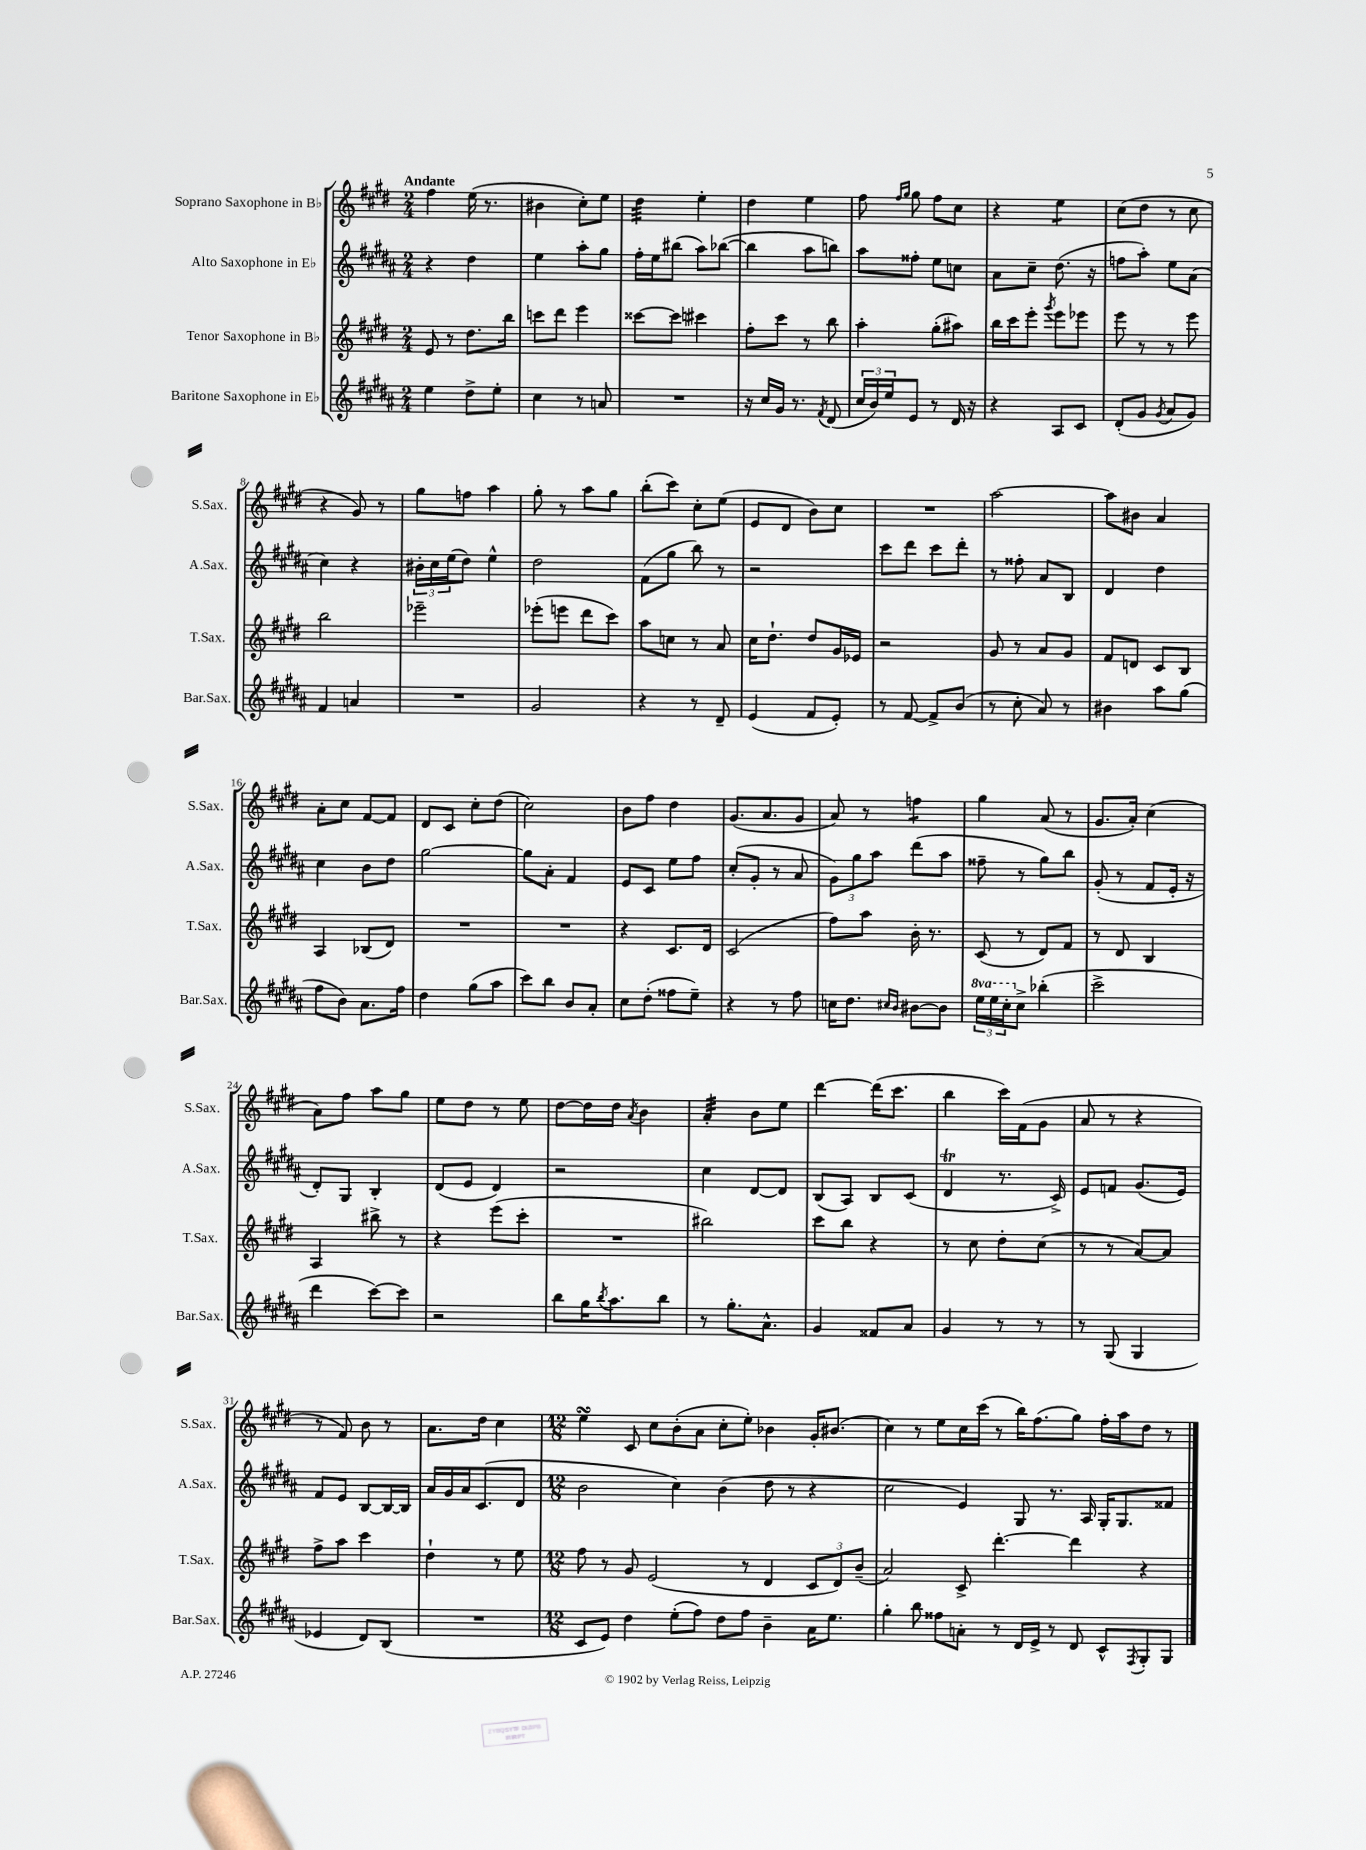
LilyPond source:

<<
\new StaffGroup <<
\new Staff = "s0" \with { instrumentName = "Soprano Saxophone in Bb" shortInstrumentName = "S.Sax." } {
    \clef treble \key e \major \numericTimeSignature \time 2/4 \tempo "Andante"
    fis''4 e''16( r8. |
    bis'4 cis''8-.) e''8 |
    dis''4:32 e''4-. |
    dis''4 e''4 |
    fis''8 \grace { fis''16 gis''16 } gis''8 fis''8 cis''8 |
    r4 e''4:8 |
    cis''8( dis''8 r8 cis''8 |
    r4 gis'8) r8 |
    gis''8 f''8 a''4 |
    gis''8-. r8 a''8 gis''8 |
    b''8-.( cis'''8) cis''8-. e''8( |
    e'8 dis'8 b'8) cis''8 |
    R2 |
    a''2~ |
    a''8 bis'8 a'4 |
    a'8-. cis''8 fis'8~ fis'8 |
    dis'8 cis'8 cis''8-. dis''8( |
    cis''2) |
    b'8 fis''8 dis''4 |
    gis'8.( a'8. gis'8 |
    a'8) r8 f''4:8 |
    gis''4 a'8( r8 |
    gis'8. a'16-.) cis''4( |
    a'8) fis''8 a''8 gis''8 |
    e''8 dis''8 r8 e''8 |
    dis''8~ dis''16 dis''16 \acciaccatura { a'8 } b'4 |
    a'4:32-. b'8 e''8 |
    dis'''4~ dis'''16( cis'''8. |
    b''4 cis'''16) fis'16( gis'8 |
    a'8 r8 r4 |
    r8 fis'8) b'8 r8 |
    a'8. dis''16 cis''4 |
    \numericTimeSignature \time 12/8 e''4\turn cis'8 cis''8 b'8-.( a'8 cis''8-. e''8-.) bes'4 gis'16-. bis'8.( |
    cis''4) r8 e''8 cis''16 cis'''16( r8 b''16) fis''8.( gis''8) fis''16-. a''16 dis''8 r8 \bar "|." |
}
\new Staff = "s1" \with { instrumentName = "Alto Saxophone in Eb" shortInstrumentName = "A.Sax." } {
    \clef treble \key b \major \numericTimeSignature \time 2/4
    r4 dis''4 |
    e''4 ais''8-. gis''8 |
    fis''16-. e''16 bis''8( ais''8) bes''8~( |
    bes''4 ais''8 b''8) |
    ais''8 fisis''8-. e''8 c''8 |
    ais'8 cis''8-- dis''8.( r16 |
    f''8 ais''8-.) e''8 ais'8( |
    cis''4) r4 |
    \tuplet 3/2 { bis'16-. cis''16 e''16( } dis''8) e''4-^ |
    dis''2 |
    fis'8( gis''8 b''8) r8 |
    r2 |
    cis'''8 dis'''8 cis'''8 dis'''8-. |
    r8 fisis''8-. ais'8 b8 |
    dis'4 dis''4 |
    cis''4 b'8 dis''8 |
    gis''2~ |
    gis''8 ais'8-. fis'4 |
    e'8 cis'8 e''8 fis''8 |
    cis''8-.( gis'8-. r8 ais'8 |
    \tuplet 3/2 { gis'8) gis''8 ais''8 } dis'''8( ais''8 |
    fisis''8-- r8 gis''8) b''8 |
    gis'8-.( r8 fis'8 e'16-. r16 |
    dis'8-.) gis8 b4-. |
    dis'8( e'8 dis'4) |
    r2 |
    cis''4 dis'8~ dis'8 |
    b8( ais8) b8 cis'8( |
    dis'4\trill r8. cis'16->) |
    e'8 f'8 gis'8.( e'16) |
    fis'8 e'8 b8~ b16~ b16 |
    ais'16 gis'16 ais'16 cis'8.( dis'8 |
    \numericTimeSignature \time 12/8 b'2 cis''4) b'4( dis''8 r8 r4 |
    cis''2 e'4) gis8 r8. ais16 gis16-. gis8. fisis'8 \bar "|." |
}
\new Staff = "s2" \with { instrumentName = "Tenor Saxophone in Bb" shortInstrumentName = "T.Sax." } {
    \clef treble \key e \major \numericTimeSignature \time 2/4
    e'8 r8 dis''8. b''16 |
    c'''8 dis'''8 e'''4 |
    cisis'''8~ cisis'''8 cis'''4 |
    fis''8-. cis'''8 r8 b''8 |
    a''4-. gis''8-.( ais''8) |
    b''16 cis'''16 e'''8-. \acciaccatura { gis'''8 } e'''8 ees'''8 |
    e'''8 r8 r8 e'''8 |
    b''2 |
    ees'''2-- |
    ees'''8-.( e'''8 dis'''8 cis'''8) |
    a''8 c''8 r8 a'8 |
    cis''16 dis''8.-! dis''8 gis'16 ees'16 |
    r2 |
    gis'8 r8 a'8 gis'8 |
    fis'8 d'8 cis'8 b8 |
    a4 bes8( dis'8) |
    R2 |
    R2 |
    r4 cis'8. dis'16 |
    cis'2( |
    fis''8) a''8 b'16-. r8. |
    cis'8( r8 dis'8) fis'8 |
    r8 dis'8 b4 |
    a4 bis''8-> r8 |
    r4 e'''8( cis'''8-. |
    R2 |
    bis''2) |
    cis'''8 b''8 r4 |
    r8 cis''8 dis''8-. cis''8( |
    r8 r8 a'8~) a'8 |
    fis''8-> a''8 cis'''4 |
    dis''4-! r8 e''8 |
    \numericTimeSignature \time 12/8 fis''8 r8 gis'8 e'2( r8 dis'4 \tuplet 3/2 { cis'8 dis'8) b'8--( } |
    a'2) cis'8-> dis'''4.~-. dis'''4 r4 \bar "|." |
}
\new Staff = "s3" \with { instrumentName = "Baritone Saxophone in Eb" shortInstrumentName = "Bar.Sax." } {
    \clef treble \key b \major \numericTimeSignature \time 2/4 \set Staff.ottavationMarkups = #ottavation-simple-ordinals
    e''4 dis''8-> e''8-. |
    cis''4 r8 a'8 |
    R2 |
    r16 cis''16 gis'16 r8. \acciaccatura { fis'8 } dis'8( |
    \tuplet 3/2 { cis''16 b'16) e''16 } e'8 r8 dis'16 r16 |
    r4 ais8 cis'8 |
    dis'8-.( gis'8 \acciaccatura { gis'8 } ais'8 gis'8) |
    fis'4 a'4 |
    R2 |
    gis'2 |
    r4 r8 dis'8-- |
    e'4( fis'8 e'8-.) |
    r8 fis'8~ fis'8-> b'8( |
    r8 cis''8-. ais'8) r8 |
    bis'4 ais''8 gis''8( |
    fis''8 b'8) ais'8. fis''16 |
    dis''4 gis''8( ais''8 |
    cis'''8) b''8 b'8 ais'8-. |
    cis''8 dis''8-.( fisis''8 e''8--) |
    r4 r8 fis''8 |
    c''16 dis''8. \grace { cis''16 b'16 } bis'8~ bis'8 |
    \tuplet 3/2 { \ottava #1 e'''16 e'''16 cis'''16-. \ottava #0 } cis''8-> bes''4-.( |
    cis'''2-> |
    dis'''4 cis'''8~) cis'''8 |
    r2 |
    b''8 gis''16 \acciaccatura { b''8 } ais''8. b''8 |
    r8 gis''8.-. ais'8.-^ |
    gis'4 fisis'8 ais'8 |
    gis'4 r8 r8 |
    r8 gis8( gis4 |
    ees'4 dis'8) b8( |
    R2 |
    \numericTimeSignature \time 12/8 cis'8 e'8) dis''4 e''8-.( fis''8) dis''8 fis''8 b'4-- ais'16 e''8. |
    gis''4-. b''8 fisis''8 a'8-. r8 dis'16 e'16-> r8 dis'8 cis'8-^ \acciaccatura { fis8 } gis8-. gis8 \bar "|." |
}
>>
>>
